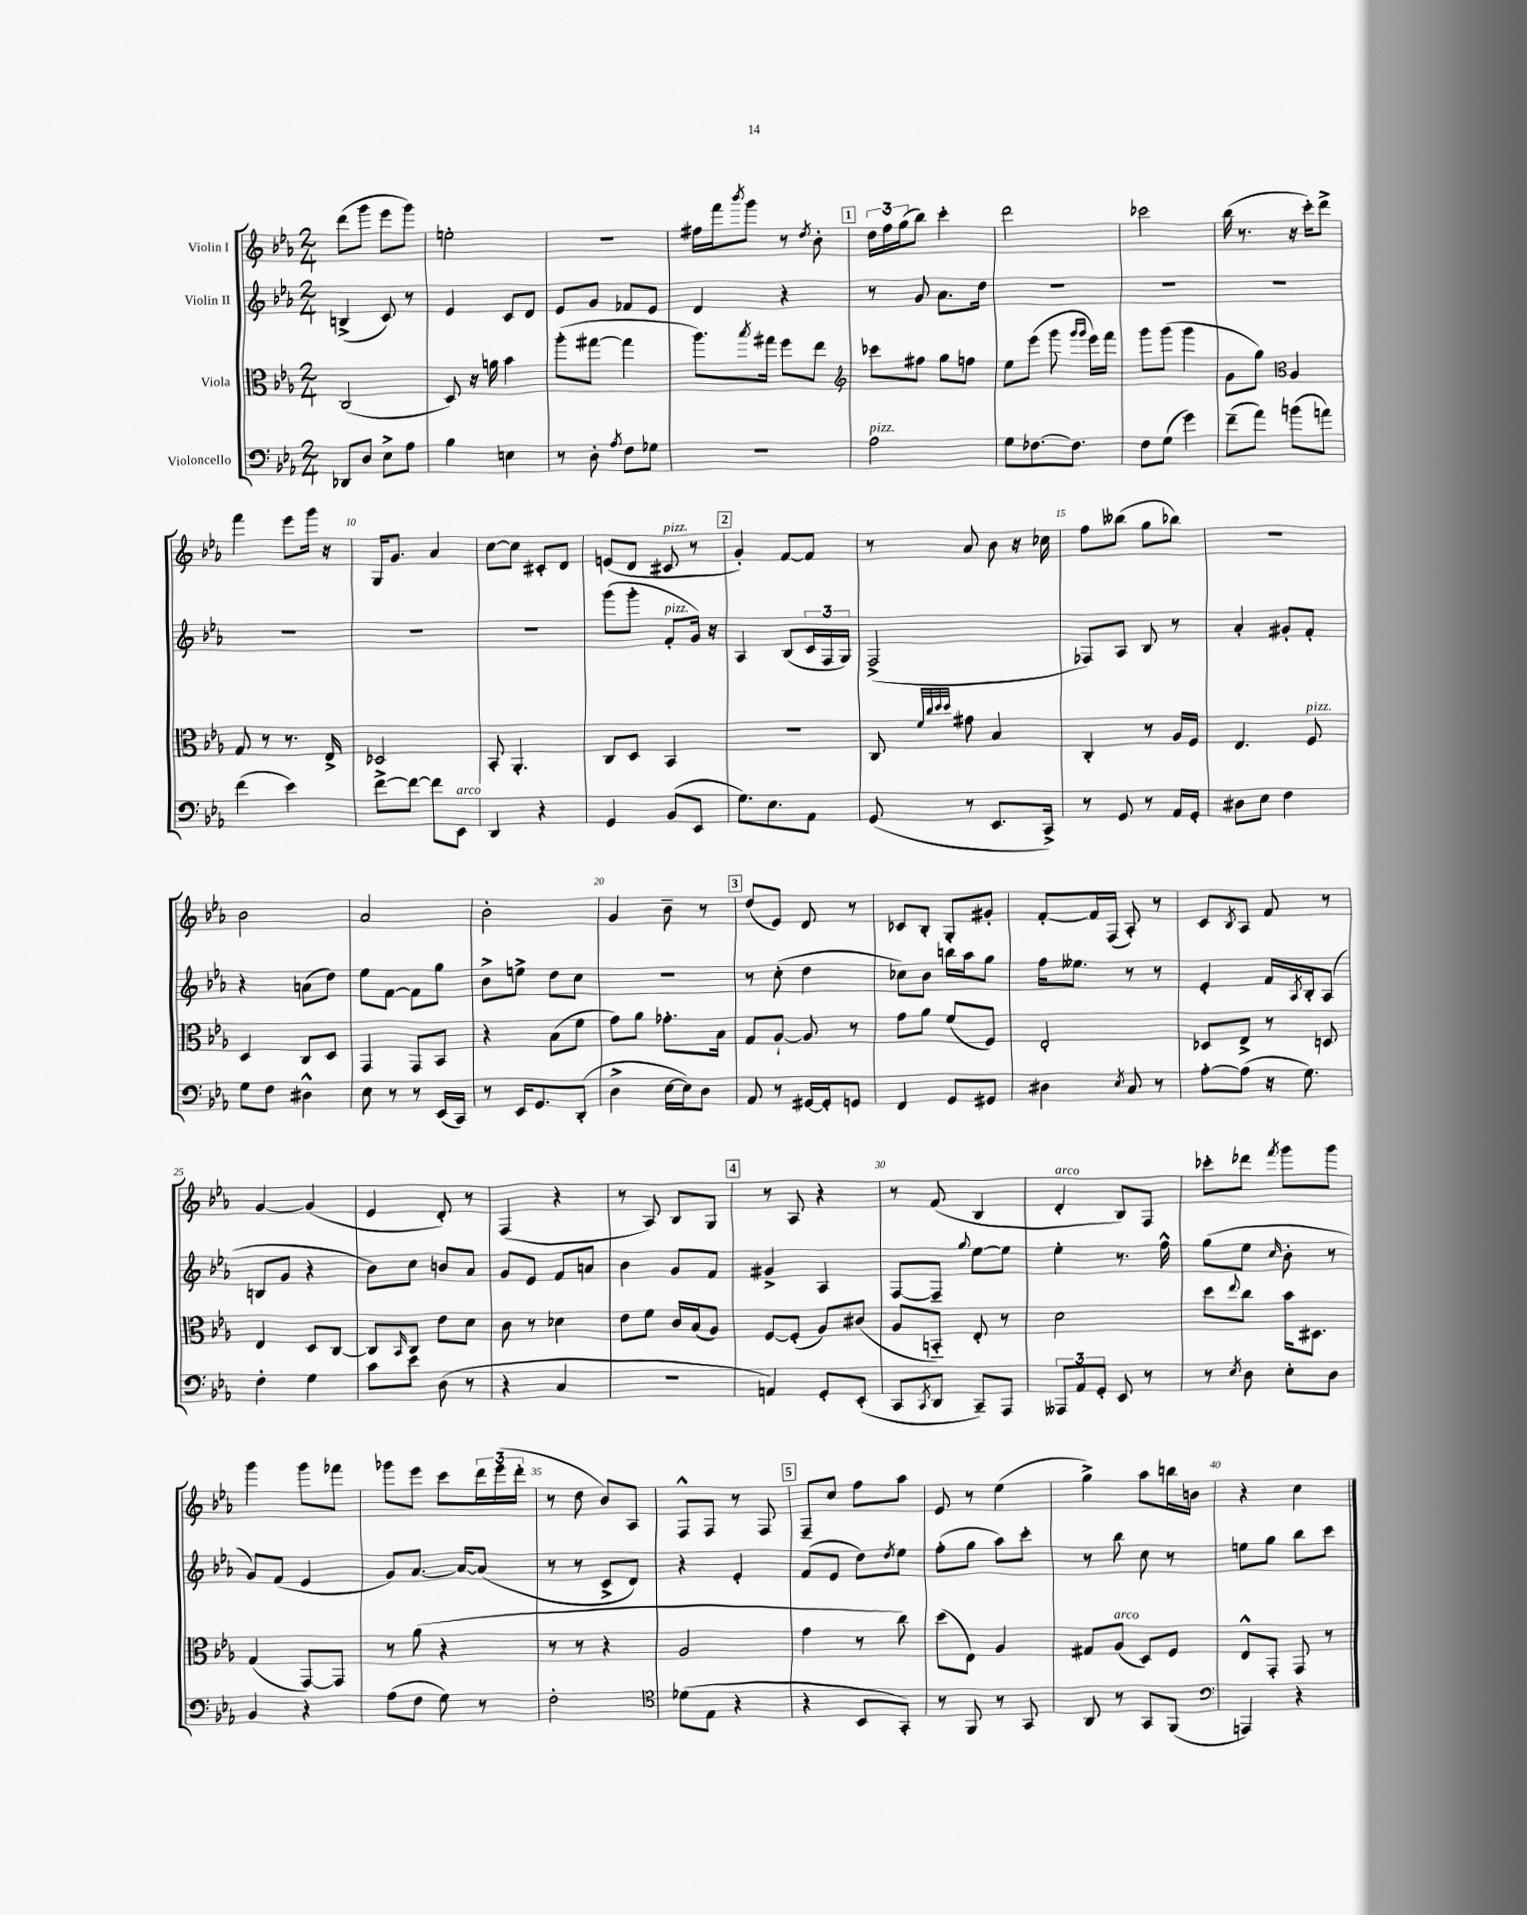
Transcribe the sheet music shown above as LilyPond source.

<<
\new StaffGroup <<
\new Staff = "s0" \with { instrumentName = "Violin I" } {
    \clef treble \key ees \major \numericTimeSignature \time 2/4
    d'''8( g'''8 ees'''8 g'''8) |
    e''2-. |
    R2 |
    fis''16 f'''16 \acciaccatura { bes'''8 } g'''8 r8 \acciaccatura { d''8 } bes'8-. |
    \mark \markup { \box "1" } \tuplet 3/2 { d''16 f''16 g''16( } bes''8) c'''4-. |
    d'''2 |
    ces'''2 |
    bes''16( r8. r16 c'''16-.) d'''8-> |
    f'''4 ees'''8 g'''16 r16 |
    g16 g'8. aes'4 |
    c''8~ c''8 cis'8-. d'8 |
    e'8( d'8 cis'8^\markup { \italic "pizz." } r8 |
    \mark \markup { \box "2" } g'4-.) f'8~ f'8 |
    r8 aes'8 bes'8 r16 ces''16 |
    f''8 beses''8( g''8 bes''8) |
    r2 |
    bes'2 |
    aes'2 |
    bes'2-. |
    g'4 bes'8-- r8 |
    \mark \markup { \box "3" } d''8( ees'8) d'8 r8 |
    ces'8 bes8-. g8-. gis'8-. |
    f'8~-. f'16 f16( aes8-.) r8 |
    c'8 \acciaccatura { bes8 } aes8 f'8 r8 |
    g'4~ g'4( |
    ees'4 d'8-.) r8 |
    f4( r4 |
    r8 aes8) bes8 g8 |
    \mark \markup { \box "4" } r8 aes8 r4 |
    r8 f'8( bes4 |
    d'4-.^\markup { \italic "arco" } bes8) f8 |
    ces'''8-. des'''8 \acciaccatura { f'''8 } g'''8 g'''8 |
    g'''4 g'''8 fes'''8 |
    ges'''8 ees'''8 c'''8 \tuplet 3/2 { d'''16 ees'''16( d'''16-. } |
    r8 d''8 bes'8) aes8 |
    f8-^ f8 r8 f8 |
    \mark \markup { \box "5" } f8-- c''8 f''8 aes''8 |
    ees'8 r8 ees''4( |
    g''4->) aes''8 b''16 b'16 |
    r4 c''4 \bar "|." |
}
\new Staff = "s1" \with { instrumentName = "Violin II" } {
    \clef treble \key ees \major \numericTimeSignature \time 2/4
    b4->( c'8) r8 |
    ees'4 c'8 d'8 |
    ees'8 g'8 fes'8 ees'8 |
    d'4 r4 |
    \mark \markup { \box "1" } r8 g'8 aes'8. d''16 |
    R2 |
    R2 |
    R2 |
    R2 |
    R2 |
    R2 |
    g'''8( g'''8-. f'8-.^\markup { \italic "pizz." } g'16) r16 |
    \mark \markup { \box "2" } aes4 bes8( \tuplet 3/2 { c'16 f16 g16) } |
    f2->( |
    fes8) aes8 bes8 r8 |
    aes'4-. gis'8-. f'8-. |
    r4 a'8( d''8) |
    ees''8 f'8~ f'8 g''8 |
    bes'8-> e''8-> d''8 c''8 |
    r2 |
    \mark \markup { \box "3" } r8 c''8-.( d''4 |
    ces''8) bes'8 b''16 aes''16 g''8 |
    f''16 eeses''8. r8 r8 |
    ees'4-. f'16 \acciaccatura { aes8 } bes16-. aes8( |
    b8 g'8 r4 |
    bes'8) c''8 b'8 aes'8 |
    g'8 ees'8 f'8 a'8 |
    bes'4 g'8 f'8 |
    \mark \markup { \box "4" } gis'4-> aes4 |
    f8~ f8-- \appoggiatura { g''8 } ees''8~ ees''8 |
    ees''4-. r8. f''16-^ |
    g''8( ees''8 \grace { c''16 } bes'8-. r8 |
    g'8) f'8( ees'4 |
    g'8) aes'8.~ aes'16~ aes'8( |
    r8 r8 c'8-> d'8) |
    r4 ees'4-. |
    \mark \markup { \box "5" } f'8( ees'8 d''8) \acciaccatura { d''8 } ees''8 |
    f''8-.( g''8 aes''8) c'''8-. |
    r8 bes''8 c''8 r8 |
    e''8 g''8 bes''8 c'''8 \bar "|." |
}
\new Staff = "s2" \with { instrumentName = "Viola" } {
    \clef alto \key ees \major \numericTimeSignature \time 2/4
    c2( |
    d8) r16 a'16 bes'4 |
    aes''8-.( gis''8~ gis''4 |
    aes''8.) \acciaccatura { bes''8 } gis''16 f''8 ees''8 |
    \mark \markup { \box "1" } \clef treble ces'''8 fis''8 g''8 f''8 |
    ees''8 ees'''8( g'''8 \grace { g'''16 g'''16 } ees'''16) f'''16 |
    g'''8 g'''8( g'''4 |
    g'8 g''8) \clef alto aes4 |
    g8 r8 r8. ees16-> |
    des2 |
    bes,8-. aes,4.-. |
    c8 d8 bes,4 |
    \mark \markup { \box "2" } r2 |
    c8 \grace { f'32 c''32 d''32 d''32 } gis'8 bes4 |
    c4-. r8 aes16 f16 |
    ees4. f8^\markup { \italic "pizz." } |
    d4 c8 d8 |
    g,4 g,8 bes,8 |
    r4 bes8( f'8 |
    g'8) aes'8 ges'8.-. bes16 |
    \mark \markup { \box "3" } g8 aes8~-! aes8 r8 |
    g'8 aes'8 f'8( f8) |
    ees2-. |
    des8 ees8-> r8 d8 |
    ees4 d8 c8~ |
    c8 \grace { bes,16 } c8 ees'8 d'8 |
    c'8 r8 des'4 |
    ees'8 f'8 c'16 bes16( aes8) |
    \mark \markup { \box "4" } f8~ f8-.( aes8) cis'8( |
    aes8 b,8-_) ees8-. r8 |
    d'2 |
    d''8 \appoggiatura { ees''8 } c''8 bes'16 dis8. |
    g4( g,8~) g,8 |
    r8 aes'8( r4 |
    r8 r8 r4 |
    aes2 |
    \mark \markup { \box "5" } g'4 r8 c''8) |
    d''8( ees8) aes4 |
    gis8 aes8^\markup { \italic "arco" }( d8) f8 |
    ees8-^ g,8-. g,8 r8 \bar "|." |
}
\new Staff = "s3" \with { instrumentName = "Violoncello" } {
    \clef bass \key ees \major \numericTimeSignature \time 2/4
    des,8 d8 ees8-> aes8 |
    bes4 e4 |
    r8 d8-. \acciaccatura { aes8 } f8 ges8 |
    R2 |
    \mark \markup { \box "1" } aes2^\markup { \italic "pizz." } |
    g8 fes8.~ fes8. |
    f8 g8( g'4) |
    f'8--( aes'8) b'8( a'8) |
    f'4( ees'4) |
    f'8~-> f'8~ f'8 ees,8^\markup { \italic "arco" } |
    d,4 r4 |
    g,4 bes,8( ees,8 |
    \mark \markup { \box "2" } g8.) ees8. aes,8 |
    g,8( r8 ees,8. c,16->) |
    r8 g,8 r8 aes,16 g,16-. |
    dis8 ees8 f4 |
    g8 f8 dis4-^ |
    ees8 r8 r8 ees,16( c,16) |
    r8 ees,16 g,8. d,8-.( |
    d4-> ees16~ ees16) d8 |
    \mark \markup { \box "3" } aes,8 r8 gis,16~ gis,16-. g,8 |
    f,4 g,8 gis,8 |
    dis4 \acciaccatura { ees8 } c8 r8 |
    aes8~-. aes8( r16 g8.) |
    f4-. g4 |
    c'8 ees'8 d8( r8 |
    r4 c4 |
    r2 |
    \mark \markup { \box "4" } a,4) g,8-. ees,8-.( |
    c,8 \acciaccatura { c,8 } d,8 c,8--) aes,,8 |
    \tuplet 3/2 { aeses,,8 aes,8 g,8-. } ees,8 r8 |
    r8 \acciaccatura { ees8 } d8 ees8-. d8 |
    bes,4 r4 |
    aes8( f8 g8) r8 |
    f2-. |
    \clef tenor des'8( ees8 r4 |
    \mark \markup { \box "5" } r4 bes,8 g,8-.) |
    r8 f,8 r8 g,8 |
    aes,8 r8 g,8 f,8( |
    \clef bass a,,4) r4 \bar "|." |
}
>>
>>
\layout { \context { \Score \override BarNumber.break-visibility = ##(#f #t #t) barNumberVisibility = #(every-nth-bar-number-visible 5) } }
